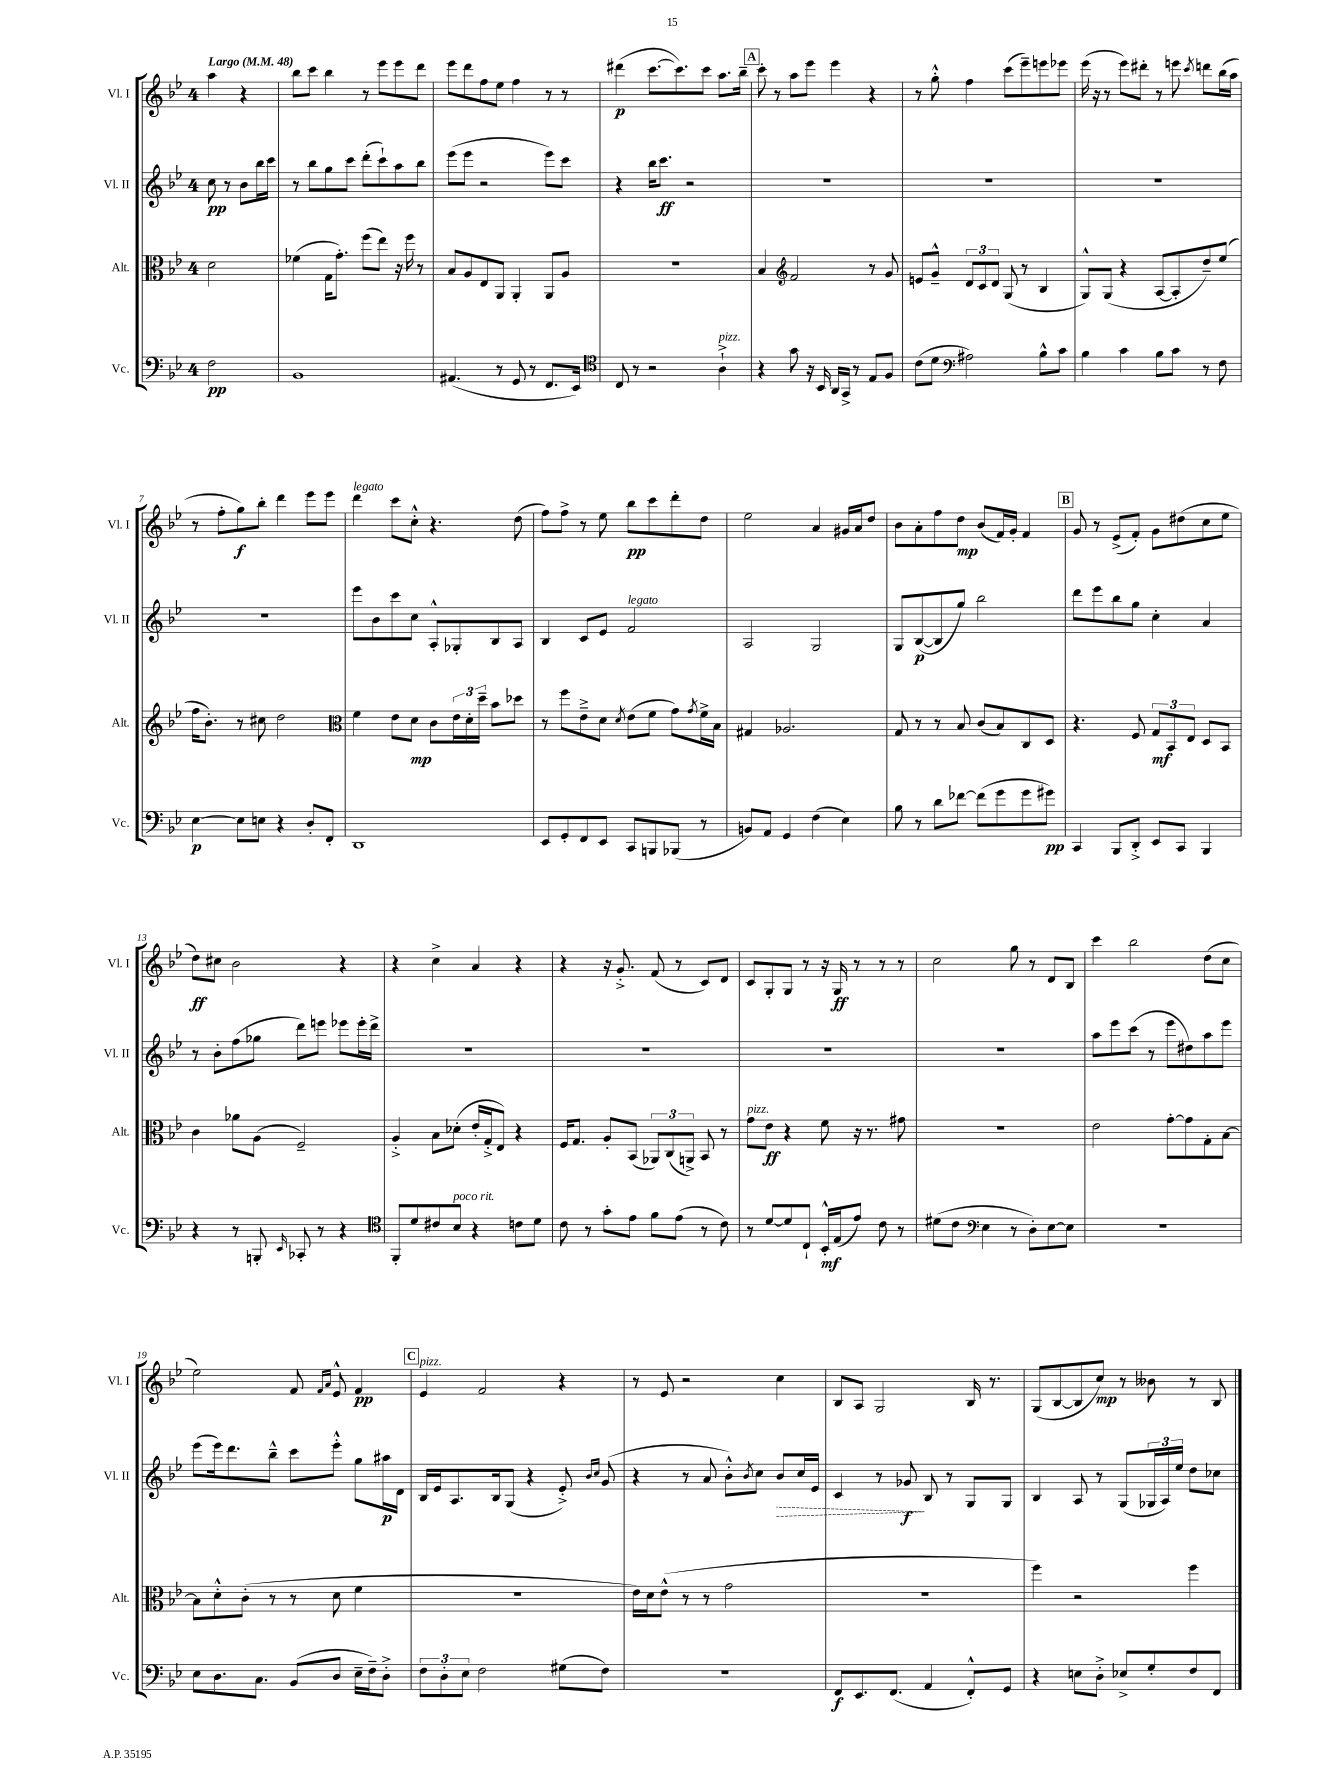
<<
\new StaffGroup <<
\new Staff = "s0" \with { instrumentName = "Vl. I" shortInstrumentName = "Vl. I" } {
    \clef treble \key bes \major \once \override Staff.TimeSignature.style = #'single-digit \time 4/4 \partial 2 \tempo "Largo" 4 = 48
    a''4 r4 |
    bes''8 c'''8 bes''4 r8 ees'''8 ees'''8 d'''8 |
    ees'''8 d'''8 f''8 ees''8 f''4 r8 r8 |
    dis'''4\p( c'''8.~ c'''8.) c'''8 a''8. bes''16-- |
    \mark \markup { \box "A" } c'''8-. r8 a''8 ees'''8 ees'''4 r4 |
    r8 g''8-.-^ f''4 c'''8( ees'''8--) e'''8 ees'''8 |
    ees'''16( r16 r8 ees'''8) dis'''8-. r8 e'''8 \acciaccatura { c'''8 } d'''8 bes''16( a''16 |
    r8 f''8-. g''8\f) bes''8-. d'''4 ees'''8 ees'''8 |
    d'''4^\markup { \italic "legato" } c'''8 c''8-.-^ r4. d''8( |
    f''8) f''8-> r8 ees''8 bes''8\pp c'''8 d'''8-. d''8 |
    ees''2 a'4 gis'16 a'16 d''8 |
    bes'8 a'8-. f''8 d''8\mp bes'8( f'16) g'16-. f'4 |
    \mark \markup { \box "B" } g'8 r8 ees'8->( f'8-.) g'8 dis''8( c''8 ees''8 |
    d''8\ff) cis''8 bes'2 r4 |
    r4 c''4-> a'4 r4 |
    r4 r16 g'8.-.-> f'8( r8 c'8) d'8 |
    c'8 g8-. g8 r8 r16 g16\ff r8 r8 r8 |
    c''2 g''8 r8 d'8 bes8 |
    c'''4 bes''2 d''8( c''8 |
    ees''2) f'8 \grace { f'16 a'16 } ees'8-^ f'4\pp |
    \mark \markup { \box "C" } ees'4^\markup { \italic "pizz." } f'2 r4 |
    r8 ees'8 r2 c''4 |
    bes8 a8 g2 bes16 r8. |
    g8( bes8~ bes8 c''8\mp) r8 beses'8 r8 bes8 \bar "|." |
}
\new Staff = "s1" \with { instrumentName = "Vl. II" shortInstrumentName = "Vl. II" } {
    \clef treble \key bes \major \once \override Staff.TimeSignature.style = #'single-digit \time 4/4 \partial 2
    c''8\pp r8 bes'8 bes''16 c'''16 |
    r8 bes''8 g''8 c'''8 d'''8-.( c'''8-!) a''8 bes''8 |
    ees'''8( ees'''8 r2 ees'''8) c'''8 |
    r4 bes''16 c'''8.\ff r2 |
    \mark \markup { \box "A" } R1 |
    R1 |
    R1 |
    R1 |
    ees'''8 bes'8 c'''8 c''8 a8-.-^ ges8-. bes8 a8 |
    bes4 c'8 ees'8 f'2^\markup { \italic "legato" } |
    a2 g2 |
    g8 bes8~\p( bes8 g''8) bes''2 |
    \mark \markup { \box "B" } d'''8 ees'''8 bes''8 g''8 c''4-. a'4 |
    r8 bes'8-. f''8( ges''8 d'''8) e'''8 ees'''8 ees'''16-. d'''16-> |
    r1 |
    R1 |
    R1 |
    R1 |
    a''8 ees'''8 c'''8( r8 ees'''8 dis''8) a''8 ees'''8 |
    ees'''8( ees'''16) d'''8. bes''8---^ c'''8 ees'''8-.-^ g''8 ais''16\p d'16 |
    \mark \markup { \box "C" } bes16 ees'16 a8. bes16 g8( r4 ees'8-.->) \grace { bes'16 c''16 } g'8( |
    r4 r8 a'8 bes'8-.-^) \acciaccatura { bes'8 } c''8 \once \override Hairpin.style = #'dashed-line bes'8\> c''16 ees'16 |
    c'4 r8 ges'8\f\! bes8 r8 g8 g8 |
    bes4 a8 r8 g8( \tuplet 3/2 { ges16 a16) ees''16 } d''8 ces''8 \bar "|." |
}
\new Staff = "s2" \with { instrumentName = "Alt." shortInstrumentName = "Alt." } {
    \clef alto \key bes \major \once \override Staff.TimeSignature.style = #'single-digit \time 4/4 \partial 2
    d'2 |
    fes'4( g16 g'8.-.) f''8( ees''8) r16 f''16 r8 |
    bes8 a8 ees8 a,8 a,4-. a,8 a8 |
    R1 |
    \mark \markup { \box "A" } bes4 \clef treble f'2 r8 g'8 |
    e'8 g'8---^ \tuplet 3/2 { d'8 c'8 d'8 } g8( r8 bes4 |
    g8-^) g8( r4 a8~ a8-. d''8--) ees''8( |
    f''16 bes'8.-.) r8 cis''8 d''2 |
    \clef alto f'4 ees'8 d'8\mp c'8 \tuplet 3/2 { ees'16 d'16-. d''16-- } bes'8 des''8 |
    r8 f''8 ees'8---> d'8 \acciaccatura { d'8 } ees'8( f'8 g'8) \acciaccatura { g'8 } f'16-> bes16 |
    gis4 aes2. |
    g8 r8 r8 bes8 c'8( bes8) c8 d8 |
    \mark \markup { \box "B" } r4. f8 \tuplet 3/2 { g8\mf bes,8 ees8 } d8 bes,8 |
    c'4 aes'8 a8( f2--) |
    a4-.-> bes8 des'8-.( ees'16-. g16-.-> ees8) r4 |
    f16 g8. a8-. bes,8( \tuplet 3/2 { aes,8) c8( a,8->) } bes,8 r8 |
    g'8^\markup { \italic "pizz." } ees'8\ff r4 f'8 r16 r8. gis'8 |
    r1 |
    ees'2 g'8~-. g'8 g8-. bes8~ |
    bes8 d'8-.-^ c'8-.( r8 r8 d'8 f'4 |
    \mark \markup { \box "C" } R1 |
    ees'16) d'16 ees'8-^( r8 r8 g'2 |
    r1 |
    f''4) r2 f''4 \bar "|." |
}
\new Staff = "s3" \with { instrumentName = "Vc." shortInstrumentName = "Vc." } {
    \clef bass \key bes \major \once \override Staff.TimeSignature.style = #'single-digit \time 4/4 \partial 2
    f2\pp |
    bes,1 |
    ais,4.( r8 g,8 r8 f,8. ees,16) |
    \clef tenor c8 r8 r2 a4-!->^\markup { \italic "pizz." } |
    \mark \markup { \box "A" } r4 g'8 r16 bes,16 a,16 g,16-> r8 ees8 f8 |
    c'8( d'8 \clef bass ais2) bes8-^ c'8 |
    bes4 c'4 bes8 c'8 r8 f8 |
    ees4~\p ees8 e8 r4 d8-. f,8-. |
    d,1 |
    ees,8 g,8-. f,8 ees,8 c,8 b,,8 bes,,8( r8 |
    b,8) a,8 g,4 f4( ees4) |
    bes8 r8 d'8 fes'8~ fes'8( g'8 g'8 gis'8\pp) |
    \mark \markup { \box "B" } c,4 bes,,8 d,8-.-> ees,8 c,8 bes,,4 |
    r4 r8 b,,8-. \grace { ees,16 } ces,8-. r8 r4 |
    \clef tenor f,8-. d'8 cis'8 bes8^\markup { \italic "poco rit." } r4 c'8 d'8 |
    c'8 r8 g'8-. ees'8 f'8 ees'8( r8 c'8) |
    r8 d'8~ d'8 c8-! bes,16-.-^\mf ees16( ees'8) c'8 r8 |
    dis'8( c'8 \clef bass ees4 r8 d8-.) ees8~ ees8 |
    R1 |
    ees8 d8. c8. bes,8( d8 ees16-- f16--) d8-.-> |
    \mark \markup { \box "C" } \tuplet 3/2 { f8 d8-. ees8 } f2 gis8( f8) |
    r1 |
    f,8\f ees,8. f,8.( a,4 f,8-.-^) g,8 |
    r4 e8 d8-.-> ees8-> g8-. f8 f,8 \bar "|." |
}
>>
>>
